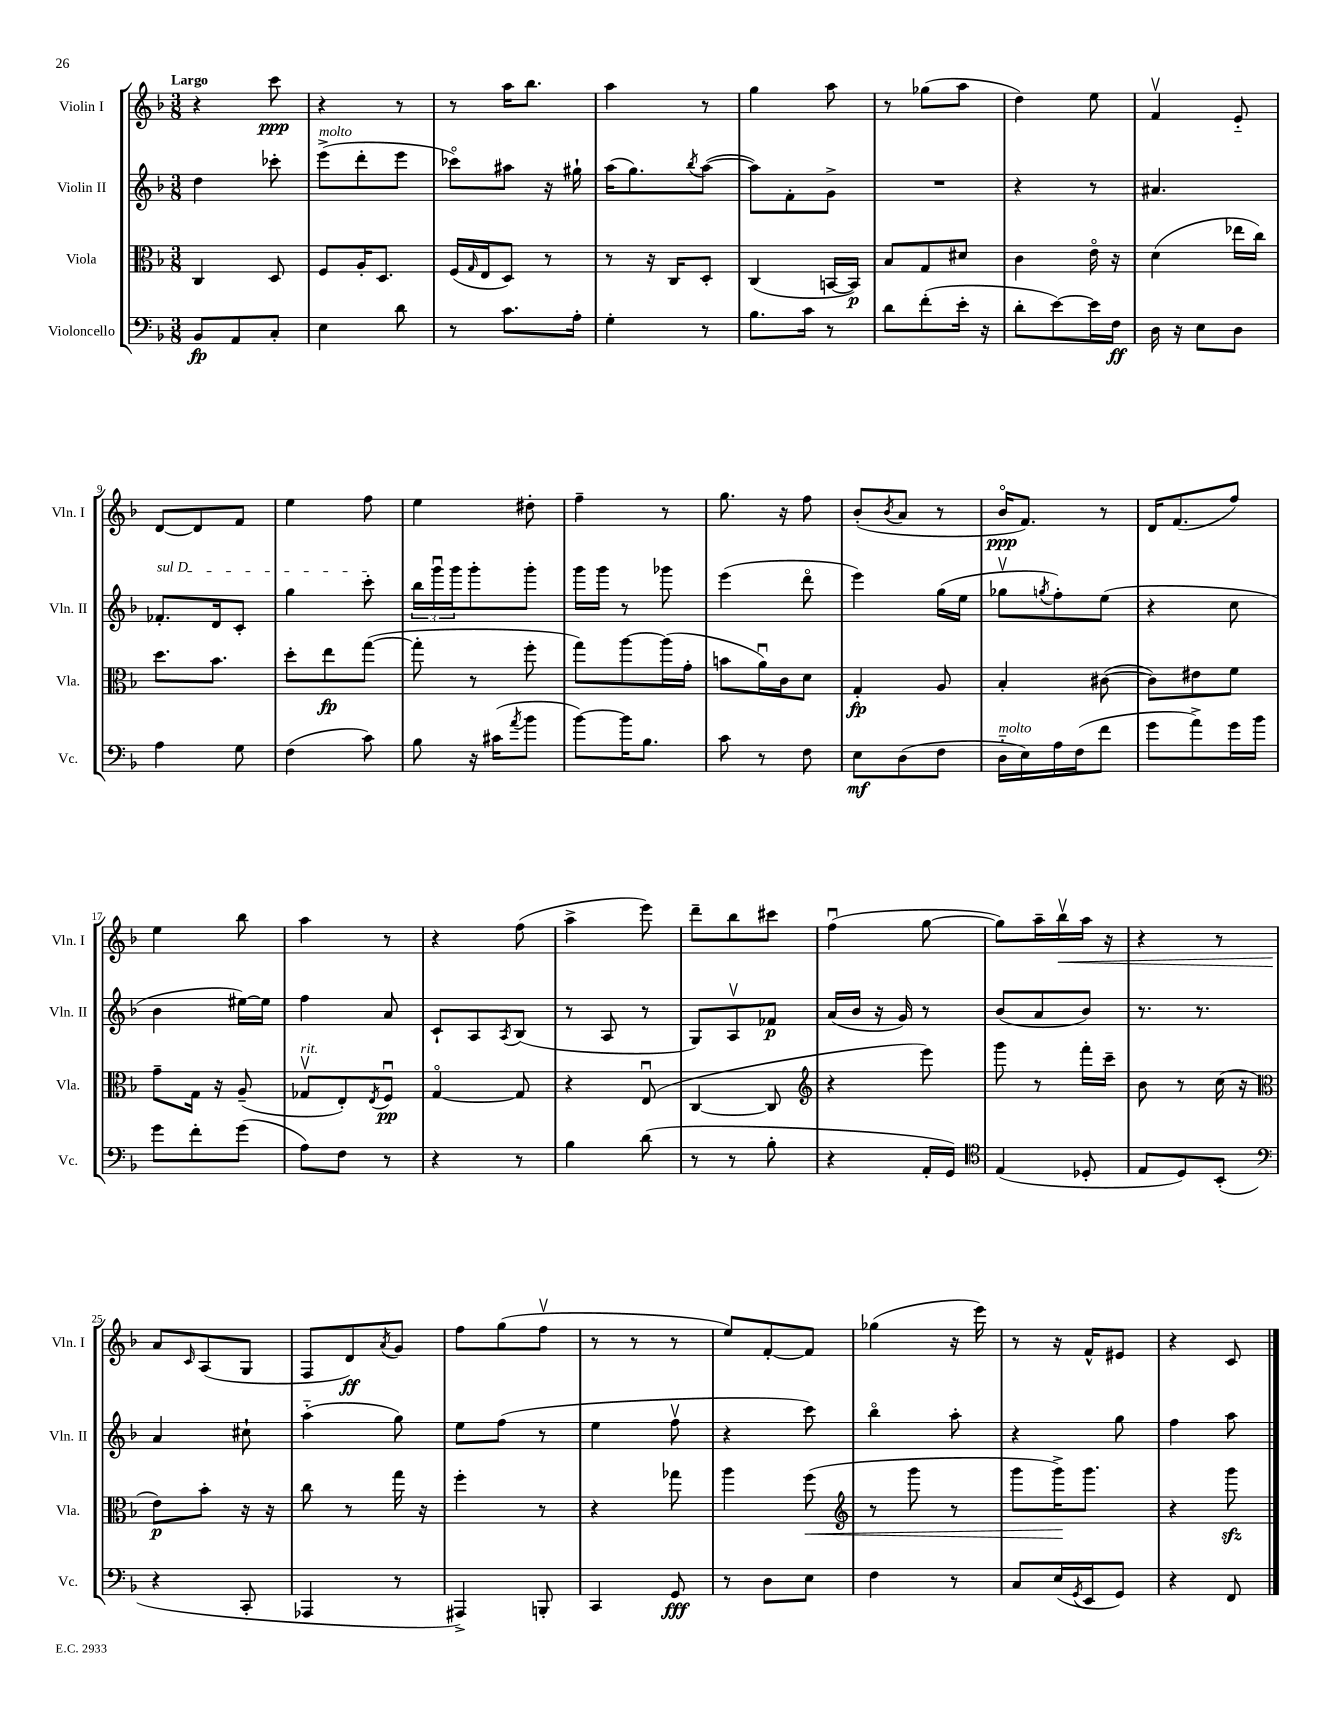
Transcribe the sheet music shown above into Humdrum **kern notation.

**kern	**dynam	**kern	**dynam	**kern	**dynam	**kern	**dynam
*part4	*part4	*part3	*part3	*part2	*part2	*part1	*part1
*staff4	*staff4	*staff3	*staff3	*staff2	*staff2	*staff1	*staff1
*I"Violoncello	*	*I"Viola	*	*I"Violin II	*	*I"Violin I	*
*I'Vc.	*	*I'Vla.	*	*I'Vln. II	*	*I'Vln. I	*
*clefF4	*	*clefC3	*	*clefG2	*	*clefG2	*
*k[b-]	*	*k[b-]	*	*k[b-]	*	*k[b-]	*
*M3/8	*	*M3/8	*	*M3/8	*	*M3/8	*
=1	=1	=1	=1	=1	=1	=1	=1
!	!	!	!	!	!	!LO:TX:a:B:t=Largo	!
8BB-/L	fp	4C/	.	4dd\	.	4r	.
8AA/	.	.	.	.	.	.	.
8C'/J	.	8D/	.	8ccc-X'\	.	8ccc\	ppp
=2	=2	=2	=2	=2	=2	=2	=2
!	!	!	!	!LO:TX:a:i:t=molto	!	!	!
4E\	.	8F/L	.	(8eee^\L	.	4r	.
.	.	16A'/K	.	8ddd'\	.	.	.
.	.	8.D/J	.	.	.	.	.
8d\	.	.	.	8eee\J	.	8r	.
=3	=3	=3	=3	=3	=3	=3	=3
8r	.	(16F/LL	.	8ccc-X\L)	.	8r	.
.	.	16qqG/	.	.	.	.	.
.	.	16E/J	.	.	.	.	.
8.c\L	.	8D/J)	.	8aa#X\J	.	16aa\KL	.
.	.	.	.	.	.	8.bb-\J	.
.	.	8r	.	16r	.	.	.
16A'\Jk	.	.	.	16gg#X`\	.	.	.
=4	=4	=4	=4	=4	=4	=4	=4
4G'\	.	8r	.	(16aa\KL	.	4aa\	.
.	.	.	.	8.gg\)	.	.	.
.	.	16r	.	.	.	.	.
.	.	16C/KL	.	.	.	.	.
.	.	.	.	8qbb-/	.	.	.
8r	.	8D'/J	.	([8aa\J	.	8r	.
=5	=5	=5	=5	=5	=5	=5	=5
8.B-\L	.	(4C/	.	8aa\L])	.	4gg\	.
.	.	.	.	8f'\	.	.	.
16c\Jk	.	.	.	.	.	.	.
8r	.	[16BBn/LL	.	8g^\J	.	8aa\	.
.	.	16BB/JJ])	p	.	.	.	.
=6	=6	=6	=6	=6	=6	=6	=6
8d\L	.	8B-/L	.	4.r	.	8r	.
(8f'\	.	8G/	.	.	.	(8gg-X\L	.
16e'\Jk	.	8d#X/J	.	.	.	8aa\J	.
16r	.	.	.	.	.	.	.
=7	=7	=7	=7	=7	=7	=7	=7
8d'\L	.	4c\	.	4r	.	4dd\)	.
[8e\)	.	.	.	.	.	.	.
16e\L]	.	16e\	.	8r	.	8ee\	.
16F\JJ	ff	16r	.	.	.	.	.
=8	=8	=8	=8	=8	=8	=8	=8
16D\	.	(4d\	.	4.a#X/	.	4fv/	.
16r	.	.	.	.	.	.	.
8E\L	.	.	.	.	.	.	.
8D\J	.	16ee-X\LL	.	.	.	8e/	.
.	.	16cc\JJ)	.	.	.	.	.
!!LO:LB:g=z
=9	=9	=9	=9	=9	=9	=9	=9
!	!	!	!	!LO:TX:a:i:t=sul D	!	!	!
4A\	.	8.dd\L	.	8.f-X'/L	.	[8d/L	.
.	.	.	.	.	.	8d/]	.
.	.	8.b-\J	.	16d/k	.	.	.
8G\	.	.	.	8c'/J	.	8f/J	.
=10	=10	=10	=10	=10	=10	=10	=10
(4F\	.	8dd'\L	.	4gg\	.	4ee\	.
.	.	8ee\	fp	.	.	.	.
8c\)	.	([8gg\J	.	8ccc'\	.	8ff\	.
=11	=11	=11	=11	=11	=11	=11	=11
8B-\	.	8gg'\]	.	24bb-\LL	.	4ee\	.
.	.	.	.	24gggu\	.	.	.
.	.	.	.	24ggg\J	.	.	.
16r	.	8r	.	8ggg'\	.	.	.
(16c#X\KL	.	.	.	.	.	.	.
8qa/	.	.	.	.	.	.	.
8b-\J	.	8ff'\	.	8ggg'\J	.	8dd#X'\	.
=12	=12	=12	=12	=12	=12	=12	=12
[8b-\L)	.	8gg\L)	.	16ggg\LL	.	4ff~\	.
.	.	.	.	16ggg\JJ	.	.	.
16b-\K]	.	[8aa\	.	8r	.	.	.
8.B-\J	.	.	.	.	.	.	.
.	.	(16aa\L]	.	8ggg-X\	.	8r	.
.	.	16g'\JJ	.	.	.	.	.
=13	=13	=13	=13	=13	=13	=13	=13
8c\	.	8bn\L	.	(4eee\	.	8.gg\	.
8r	.	16au\L)	.	.	.	.	.
.	.	16c\J	.	.	.	16r	.
8F\	.	8d\J	.	8ddd\	.	8ff\	.
=14	=14	=14	=14	=14	=14	=14	=14
8E\L	mf	4G'/	fp	4eee\)	.	(8b-'/L	.
.	.	.	.	.	.	8qb-/	.
(8D\	.	.	.	.	.	8a/J	.
8F\J	.	8A/	.	(16gg\LL	.	8r	.
.	.	.	.	16ee\JJ	.	.	.
=15	=15	=15	=15	=15	=15	=15	=15
!LO:TX:a:i:t=molto	!	!	!	!	!	!	!
16D\LL	.	4B-'/	.	8gg-Xv\L	.	16b-/KL	ppp
16E\)	.	.	.	.	.	8.f/J)	.
.	.	.	.	8qggn/	.	.	.
16A\	.	.	.	8ff'\)	.	.	.
(16F\J	.	.	.	.	.	.	.
8f\J	.	([8c#X\	.	(8ee\J	.	8r	.
=16	=16	=16	=16	=16	=16	=16	=16
8g\L	.	8c#\L])	.	4r	.	16d/KL	.
.	.	.	.	.	.	(8.f/	.
8a^\)	.	8e#X\	.	.	.	.	.
16g\L	.	8f\J	.	8cc\	.	8ff/J)	.
16b-\JJ	.	.	.	.	.	.	.
!!LO:LB:g=z
=17	=17	=17	=17	=17	=17	=17	=17
8g\L	.	8g~\L	.	4b-\	.	4ee\	.
8f'\	.	16G\Jk	.	.	.	.	.
.	.	16r	.	.	.	.	.
(8g\J	.	(8A~/	.	[16ee#X\LL)	.	8bb-\	.
.	.	.	.	16ee#\JJ]	.	.	.
=18	=18	=18	=18	=18	=18	=18	=18
!	!	!LO:TX:a:i:t=rit.	!	!	!	!	!
8A\L)	.	8G-Xv/L	.	4ff\	.	4aa\	.
8F\J	.	8E'/)	.	.	.	.	.
.	.	8qE/	.	.	.	.	.
8r	.	8Fu/J	pp	8a/	.	8r	.
=19	=19	=19	=19	=19	=19	=19	=19
4r	.	[4G/	.	8c`/L	.	4r	.
.	.	.	.	8A/	.	.	.
.	.	.	.	8qA/	.	.	.
8r	.	8G/]	.	(8B-/J	.	(8ff\	.
=20	=20	=20	=20	=20	=20	=20	=20
4B-\	.	4r	.	8r	.	4aa^\	.
.	.	.	.	8A/	.	.	.
(8d\	.	(8Eu/	.	8r	.	8eee\)	.
=21	=21	=21	=21	=21	=21	=21	=21
8r	.	[4C/	.	8G/L)	.	8ddd~\L	.
8r	.	.	.	8Av/	.	8bb-\	.
8B-'\	.	8C/]	.	8f-X/J	p	8ccc#X\J	.
=22	=22	=22	=22	=22	=22	=22	=22
*	*	*clefG2	*	*	*	*	*
4r	.	4r	.	(16a/LL	.	(4ffu\	.
.	.	.	.	16b-/JJ	.	.	.
.	.	.	.	16r	.	.	.
.	.	.	.	16g/)	.	.	.
16AA'/LL	.	8eee\)	.	8r	.	[8gg\	.
16GG/JJ)	.	.	.	.	.	.	.
=23	=23	=23	=23	=23	=23	=23	=23
*clefC4	*	*	*	*	*	*	*
(4E/	.	8ggg\	.	(8b-/L	.	8gg\L])	.
.	.	8r	.	8a/	.	16aa~\L	.
!	!	!	!	!	!	!	!LO:HP:b
.	.	.	.	.	.	16bb-v\	<
8D-X'/	.	16fff'\LL	.	8b-/J)	.	16aa\JJ	.
.	.	16ccc~\JJ	.	.	.	16r	.
=24	=24	=24	=24	=24	=24	=24	=24
8E/L	.	8b-\	.	8.r	.	4r	.
8D/)	.	8r	.	.	.	.	.
.	.	.	.	8.r	.	.	.
(8BB-'/J	.	(16cc\	.	.	.	8r	.
.	.	16r	.	.	.	.	.
!!LO:LB:g=z
=25	=25	=25	=25	=25	=25	=25	=25
*clefF4	*	*clefC3	*	*	*	*	*
4r	.	8e\L)	p	4a/	.	8a/L	.
.	.	.	.	.	.	16qqc/	.
.	.	8b-'\J	.	.	.	(8A/	[
8CC'/	.	16r	.	8cc#X`\	.	8G/J	.
.	.	16r	.	.	.	.	.
=26	=26	=26	=26	=26	=26	=26	=26
4AAA-X/	.	8cc\	.	(4aa\	.	8F/L	.
.	.	8r	.	.	.	8d/)	ff
.	.	.	.	.	.	8qa/	.
8r	.	16gg\	.	8gg\)	.	8g/J	.
.	.	16r	.	.	.	.	.
=27	=27	=27	=27	=27	=27	=27	=27
4AAA#X^/)	.	4ff'\	.	8ee\L	.	8ff\L	.
.	.	.	.	(8ff\J	.	(8gg\	.
8BBBn'/	.	8r	.	8r	.	8ffv\J	.
=28	=28	=28	=28	=28	=28	=28	=28
4CC/	.	4r	.	4ee\	.	8r	.
.	.	.	.	.	.	8r	.
8GG/	fff	8gg-X\	.	8ffv\	.	8r	.
=29	=29	=29	=29	=29	=29	=29	=29
8r	.	4aa\	.	4r	.	8ee/L)	.
8D\L	.	.	.	.	.	[8f'/	.
!	!	!	!LO:HP:b	!	!	!	!
8E\J	.	(8ff\	<	8ccc\)	.	8f/J]	.
=30	=30	=30	=30	=30	=30	=30	=30
*	*	*clefG2	*	*	*	*	*
4F\	.	8r	.	4bb-\	.	(4gg-X\	.
.	.	8ggg\	.	.	.	.	.
8r	.	8r	.	8aa'\	.	16r	.
.	.	.	.	.	.	16eee\)	.
=31	=31	=31	=31	=31	=31	=31	=31
8C/L	.	8ggg\L	.	4r	.	8r	.
(16E/L	.	16ggg^\K)	.	.	.	16r	.
8qGG/	.	.	.	.	.	.	.
16EE/J	.	8.ggg\J	[	.	.	16f^^/KL	.
8GG/J)	.	.	.	8gg\	.	8e#X/J	.
=32	=32	=32	=32	=32	=32	=32	=32
4r	.	4r	.	4ff\	.	4r	.
8FF/	.	8gggzz\	.	8aa\	.	8c/	.
==	==	==	==	==	==	==	==
*-	*-	*-	*-	*-	*-	*-	*-
